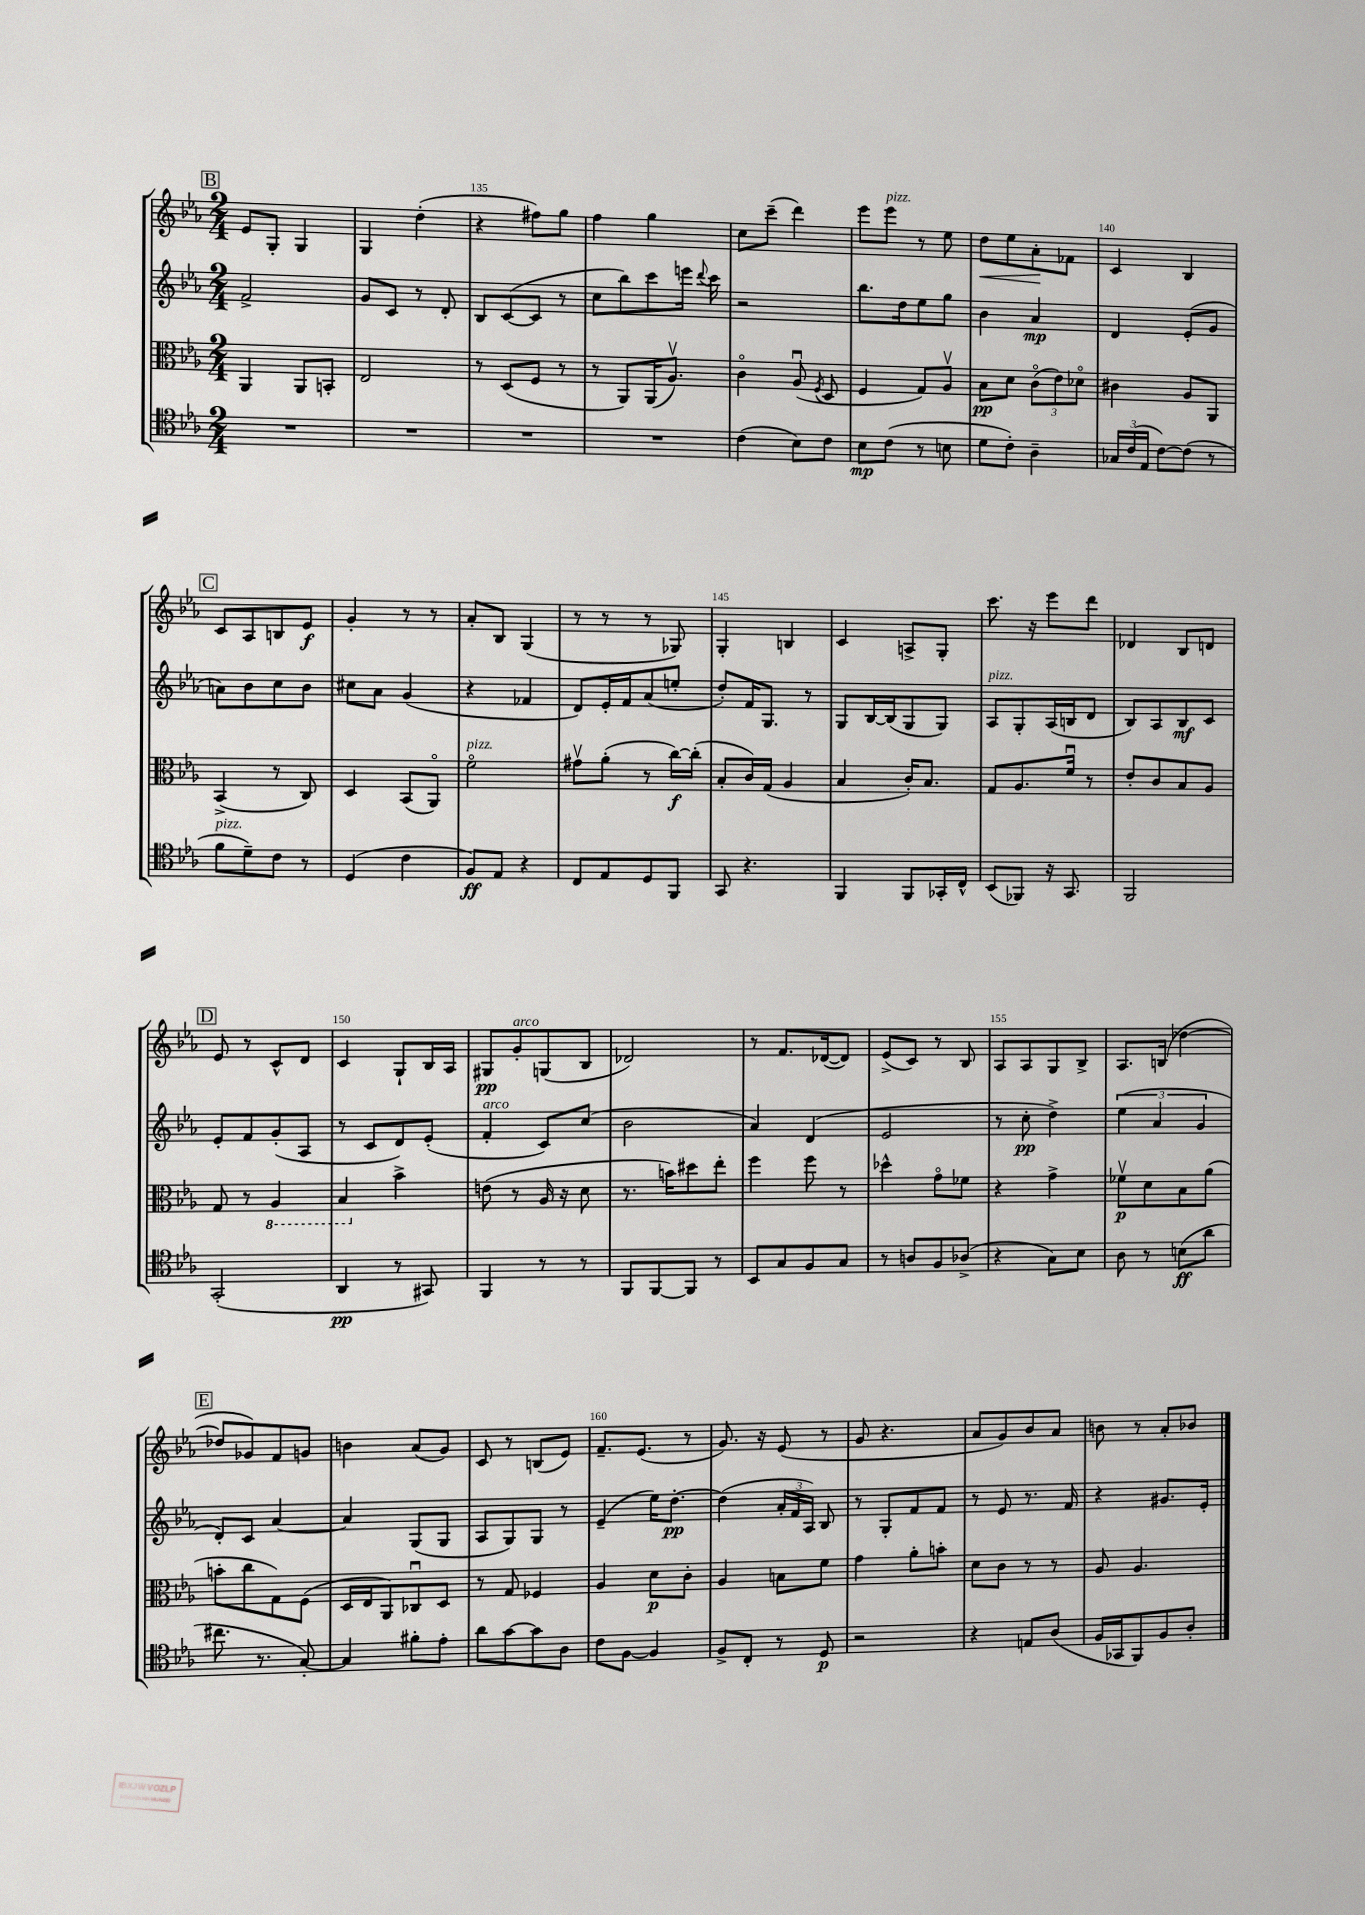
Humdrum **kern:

**kern	**kern	**kern	**kern
*staff4	*staff3	*staff2	*staff1
*clefC4	*clefC3	*clefG2	*clefG2
*k[b-e-a-]	*k[b-e-a-]	*k[b-e-a-]	*k[b-e-a-]
*M2/4	*M2/4	*M2/4	*M2/4
2r	4AA-	2f^	8e-
.	.	.	8G'
.	8AA-	.	4G
.	8BB'	.	.
=	=	=	=
2r	2E-	8g	4G
.	.	8c	.
.	.	8r	(4dd'
.	.	8d'	.
=	=	=	=
2r	8r	8B-	4r
.	(8D	([8c	.
.	8F	8c]	8ff#)
.	8r	8r	8gg
=	=	=	=
2r	8r	8cc	4ff
.	8AA-)	8bb-)	.
.	(16AA-	8ccc	4gg
.	8.A-v)	.	.
.	.	16eee	.
.	.	8qqddd	.
.	.	16ccc	.
=	=	=	=
(4c	4co	2r	8cc
.	.	.	(8ccc~
8B-)	(8A-u	.	4ddd)
.	8qF	.	.
8c	8D	.	.
=	=	=	=
8B-	4F	8.bb-	8eee-
(8c	.	.	8eee-
.	.	16dd	.
8r	8G)	8ee-	8r
8B	8A-v	8gg	8ee-
=	=	=	=
8d	8B-	4b-	8dd
8c')	8d	.	8ee-
4A-~	(12co	4a-	8a-'
.	12e-)	.	.
.	.	.	8f-
.	12d-o	.	.
=	=	=	=
24G-	4c#	4d	4c
(24c	.	.	.
24E-	.	.	.
[8c)	.	.	.
(8c]	8A-	(8e-'	4B-
8r	8AA-	8g	.
=	=	=	=
8f	(4BB-^	8a)	8c
8d~)	.	8b-	8A-
8c	8r	8cc	8B
8r	8C)	8b-	8e-
=	=	=	=
(4D	4D	8cc#	4g'
.	.	8a-	.
4c	(8BB-	(4g	8r
.	8AA-o)	.	8r
=	=	=	=
8F)	2fo	4r	8a-'
8E-	.	.	8B-
4r	.	4f-	(4G
=	=	=	=
8C	8g#v	8d)	8r
8E-	(8a-'	16e-'	8r
.	.	16f	.
8D	8r	(8a-	8r
8FF	[16cc)	8ee'	8G-)
.	(16cc']	.	.
=	=	=	=
8GG	8B-'	8dd')	4G'
4.r	16c)	16f	.
.	(16G	8.G	.
.	4A-	.	4B
.	.	8r	.
=	=	=	=
4FF	4B-	8G	4c
.	.	[16B-	.
.	.	(16B-]	.
8FF	16c')	8G	8A^
.	8.B-	.	.
16GG-'	.	8G)	8G'
16C^^	.	.	.
=	=	=	=
(8BB-	8G	8A-	8.ccc
8FF-)	8.A-	8G'	.
.	.	.	16r
16r	.	(16A-	8eee-
8.GG	16fu	16B	.
.	8r	8d	8ddd
=	=	=	=
2FF	8e-'	8B-)	4d-
.	8c	8A-	.
.	8B-	8B-	8B-
.	8A-	8c	8d
=	=	=	=
(2GG'	8G	8e-'	8e-
.	8r	8f	8r
.	4AA-	(8g'	8c^^
.	.	8A-	8d
=	=	=	=
4AA-	4BB-	8r	4c
.	.	8c	.
8r	4b-^	8d)	8G`
8GG#)	.	(8e-'	16B-
.	.	.	16A-
=	=	=	=
4FF	(8e	4f'	8G#
.	8r	.	8g'
8r	16A-	8c)	(8G
.	16r	.	.
8r	8d	(8cc	8B-
=	=	=	=
8FF	8.r	2b-	2d-)
[8FF	.	.	.
.	16b)	.	.
8FF]	8dd#	.	.
8r	8ee-'	.	.
=	=	=	=
8BB-	4ff	4a-)	8r
8G	.	.	8.f
8F	8ff	(4d	.
.	.	.	([16d-
8G	8r	.	8d-])
=	=	=	=
8r	4dd-^^	2e-	(8e-^
8A	.	.	8c)
8F	8go	.	8r
(8A-^	8f-	.	8B-
=	=	=	=
4r	4r	8r	8A-
.	.	8cc'	8A-
8G)	4g^	4dd^)	8G
8B-	.	.	8B-^
=	=	=	=
8A-	8f-v	(6ee-	8.A-
8r	8d	.	.
.	.	6a-	.
.	.	.	(16B
(8B	8B-	.	[4dd-
.	.	6g	.
8a-	(8a-	.	.
=	=	=	=
8.cc#	8b'	8d')	8dd-]
.	8cc	8c	8g-)
8.r	.	.	.
.	8G)	[4a-	8f
[8G')	(8F	.	8g
=	=	=	=
4G]	16D	4a-]	4b
.	16E-	.	.
.	8AA-)	.	.
8f#'	8C-u	(8G	(8a-
8e-'	8D	8G	8g)
=	=	=	=
8a-	8r	8A-	8c
[8g	8G	8G)	8r
8g]	4F-	8G	(8B
8A-	.	8r	8e-)
=	=	=	=
8c	4A-	(4e-~	8.f~
[8F	.	.	.
.	.	.	(8.e-
4F]	8d	16ee-)	.
.	.	[8.dd'	.
.	8c'	.	8r
=	=	=	=
8F^	4A-	(4dd]	8.g)
8C'	.	.	.
.	.	.	16r
8r	8B	24a-'	(8e-
.	.	24f	.
.	.	24A-)	.
8D	8f	8B-	8r
=	=	=	=
2r	4g	8r	8g
.	.	8G'	4.r
.	8a-'	8f	.
.	8b'	8f	.
=	=	=	=
4r	8d	8r	8a-
.	8c	8e-	8g)
8E	8r	8.r	8b-
(8A-	8r	.	8a-
.	.	16f	.
=	=	=	=
16F	8A-	4r	8b
16GG-	.	.	.
8FF)	4.A-	.	8r
8F	.	8.g#	8a-'
8A-'	.	.	8b-
.	.	16e-'	.
==	==	==	==
*-	*-	*-	*-
